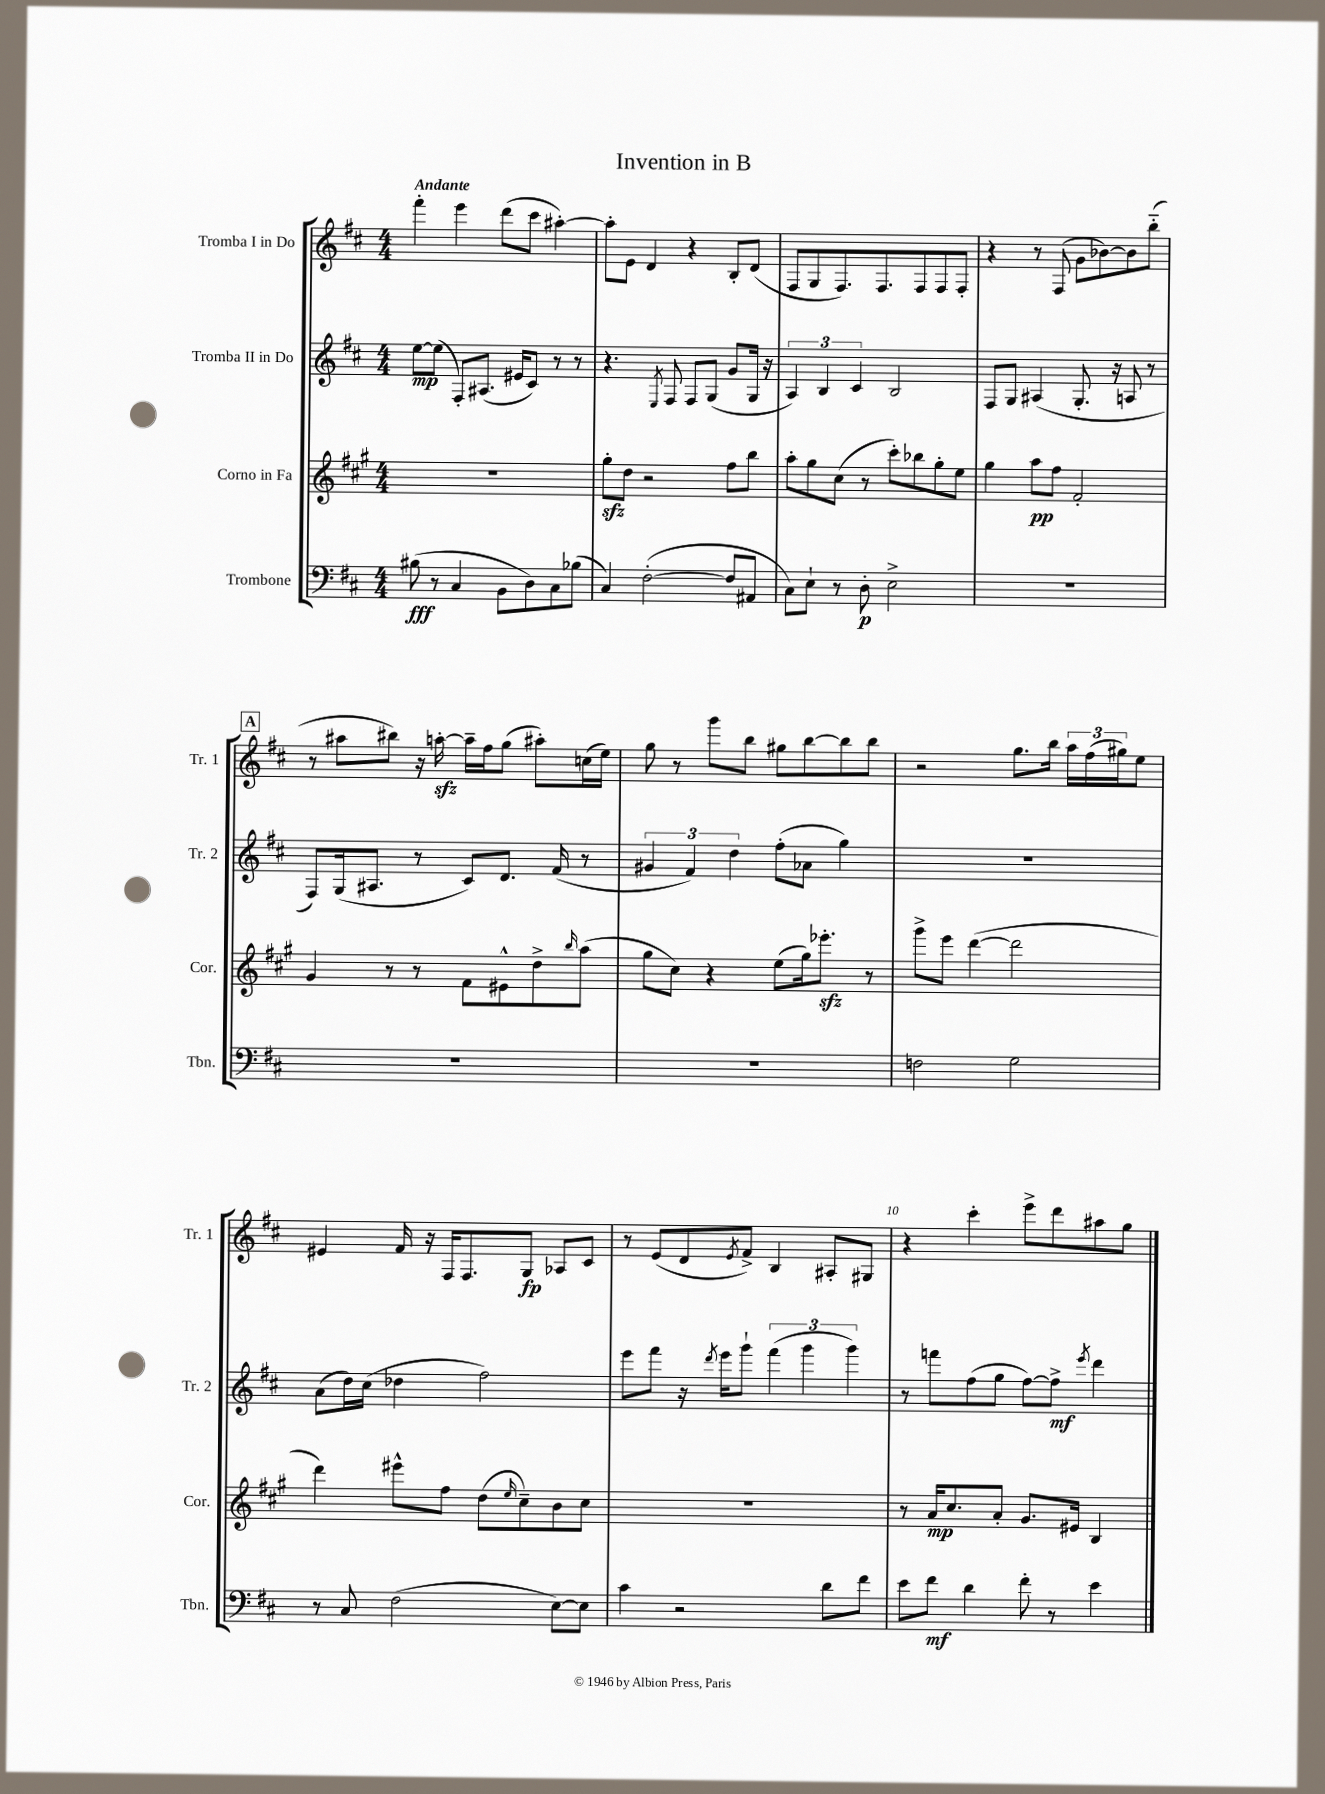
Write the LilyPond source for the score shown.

\header { title = "Invention in B" }
<<
\new StaffGroup <<
\new Staff = "s0" \with { instrumentName = "Tromba I in Do" shortInstrumentName = "Tr. 1" } {
    \clef treble \key d \major \numericTimeSignature \time 4/4 \tempo "Andante"
    fis'''4-. e'''4 d'''8( cis'''8 ais''4~-.) |
    ais''8-. e'8 d'4 r4 b8-. d'8( |
    fis8 g8 fis8.) fis8. fis8 fis8 fis8-. |
    r4 r8 fis8( g'8 bes'8~) bes'8 b''8-_( |
    \mark \markup { \box "A" } r8 ais''8 bis''8) r16 a''16~-.\sfz a''16-- fis''16 g''8( ais''8-.) c''16( e''16) |
    g''8 r8 g'''8 b''8 gis''8 b''8~ b''8 b''8 |
    r2 g''8. b''16 \tuplet 3/2 { a''16 fis''16( gis''16) } e''8 |
    eis'4 fis'16 r16 fis16 fis8. g8\fp aes8 cis'8 |
    r8 e'8( d'8 \acciaccatura { e'8 } fis'8->) b4 ais8-. gis8 |
    r4 cis'''4-. e'''8-> d'''8 ais''8 g''8 \bar "|." |
}
\new Staff = "s1" \with { instrumentName = "Tromba II in Do" shortInstrumentName = "Tr. 2" } {
    \clef treble \key d \major \numericTimeSignature \time 4/4
    e''8~\mp e''8( fis8-.) ais8.( eis'16 cis'8) r8 r8 |
    r4. \acciaccatura { e8 } fis8 fis8 g8( g'8 g16 r16 |
    \tuplet 3/2 { a4) b4 cis'4 } b2 |
    fis8 g8 ais4( g8.-. r16 a8 r8 |
    \mark \markup { \box "A" } fis8) g16( ais8. r8 cis'8) d'8. fis'16( r8 |
    \tuplet 3/2 { gis'4 fis'4) d''4 } fis''8-.( aes'8 g''4) |
    R1 |
    a'8( d''16) cis''16( des''4 fis''2) |
    e'''8 fis'''8 r16 \acciaccatura { d'''8 } e'''16 g'''8-! \tuplet 3/2 { fis'''4( g'''4 g'''4) } |
    r8 f'''8 fis''8( g''8 fis''8~) fis''8->\mf \acciaccatura { e'''8 } d'''4 \bar "|." |
}
\new Staff = "s2" \with { instrumentName = "Corno in Fa" shortInstrumentName = "Cor." } {
    \clef treble \key a \major \numericTimeSignature \time 4/4
    R1 |
    gis''8-.\sfz d''8 r2 fis''8 b''8 |
    a''8-. gis''8 cis''8( r8 cis'''8-.) bes''8 gis''8-. e''8 |
    gis''4 a''8\pp fis''8 fis'2-. |
    \mark \markup { \box "A" } gis'4 r8 r8 fis'8 eis'8-^ d''8-> \grace { b''16 } a''8( |
    gis''8 cis''8) r4 e''8( gis''16) ees'''8.-.\sfz r8 |
    gis'''8-> e'''8 d'''4~( d'''2 |
    d'''4) eis'''8-^ fis''8 d''8( \grace { e''16 } cis''8--) b'8 cis''8 |
    R1 |
    r8 a'16\mp cis''8. a'8-. gis'8. eis'16 b4 \bar "|." |
}
\new Staff = "s3" \with { instrumentName = "Trombone" shortInstrumentName = "Tbn." } {
    \clef bass \key d \major \numericTimeSignature \time 4/4
    bis8\fff( r8 cis4 b,8 d8) cis8 bes8( |
    cis4) fis2~-.( fis8 ais,8 |
    cis8) e8-! r8 d8-.\p e2-> |
    R1 |
    \mark \markup { \box "A" } R1 |
    R1 |
    f2 g2 |
    r8 cis8 fis2( e8~) e8 |
    cis'4 r2 d'8 fis'8 |
    e'8 fis'8\mf d'4 fis'8-. r8 e'4 \bar "|." |
}
>>
>>
\layout { \context { \Score \override BarNumber.break-visibility = ##(#f #t #t) barNumberVisibility = #(every-nth-bar-number-visible 5) } }
